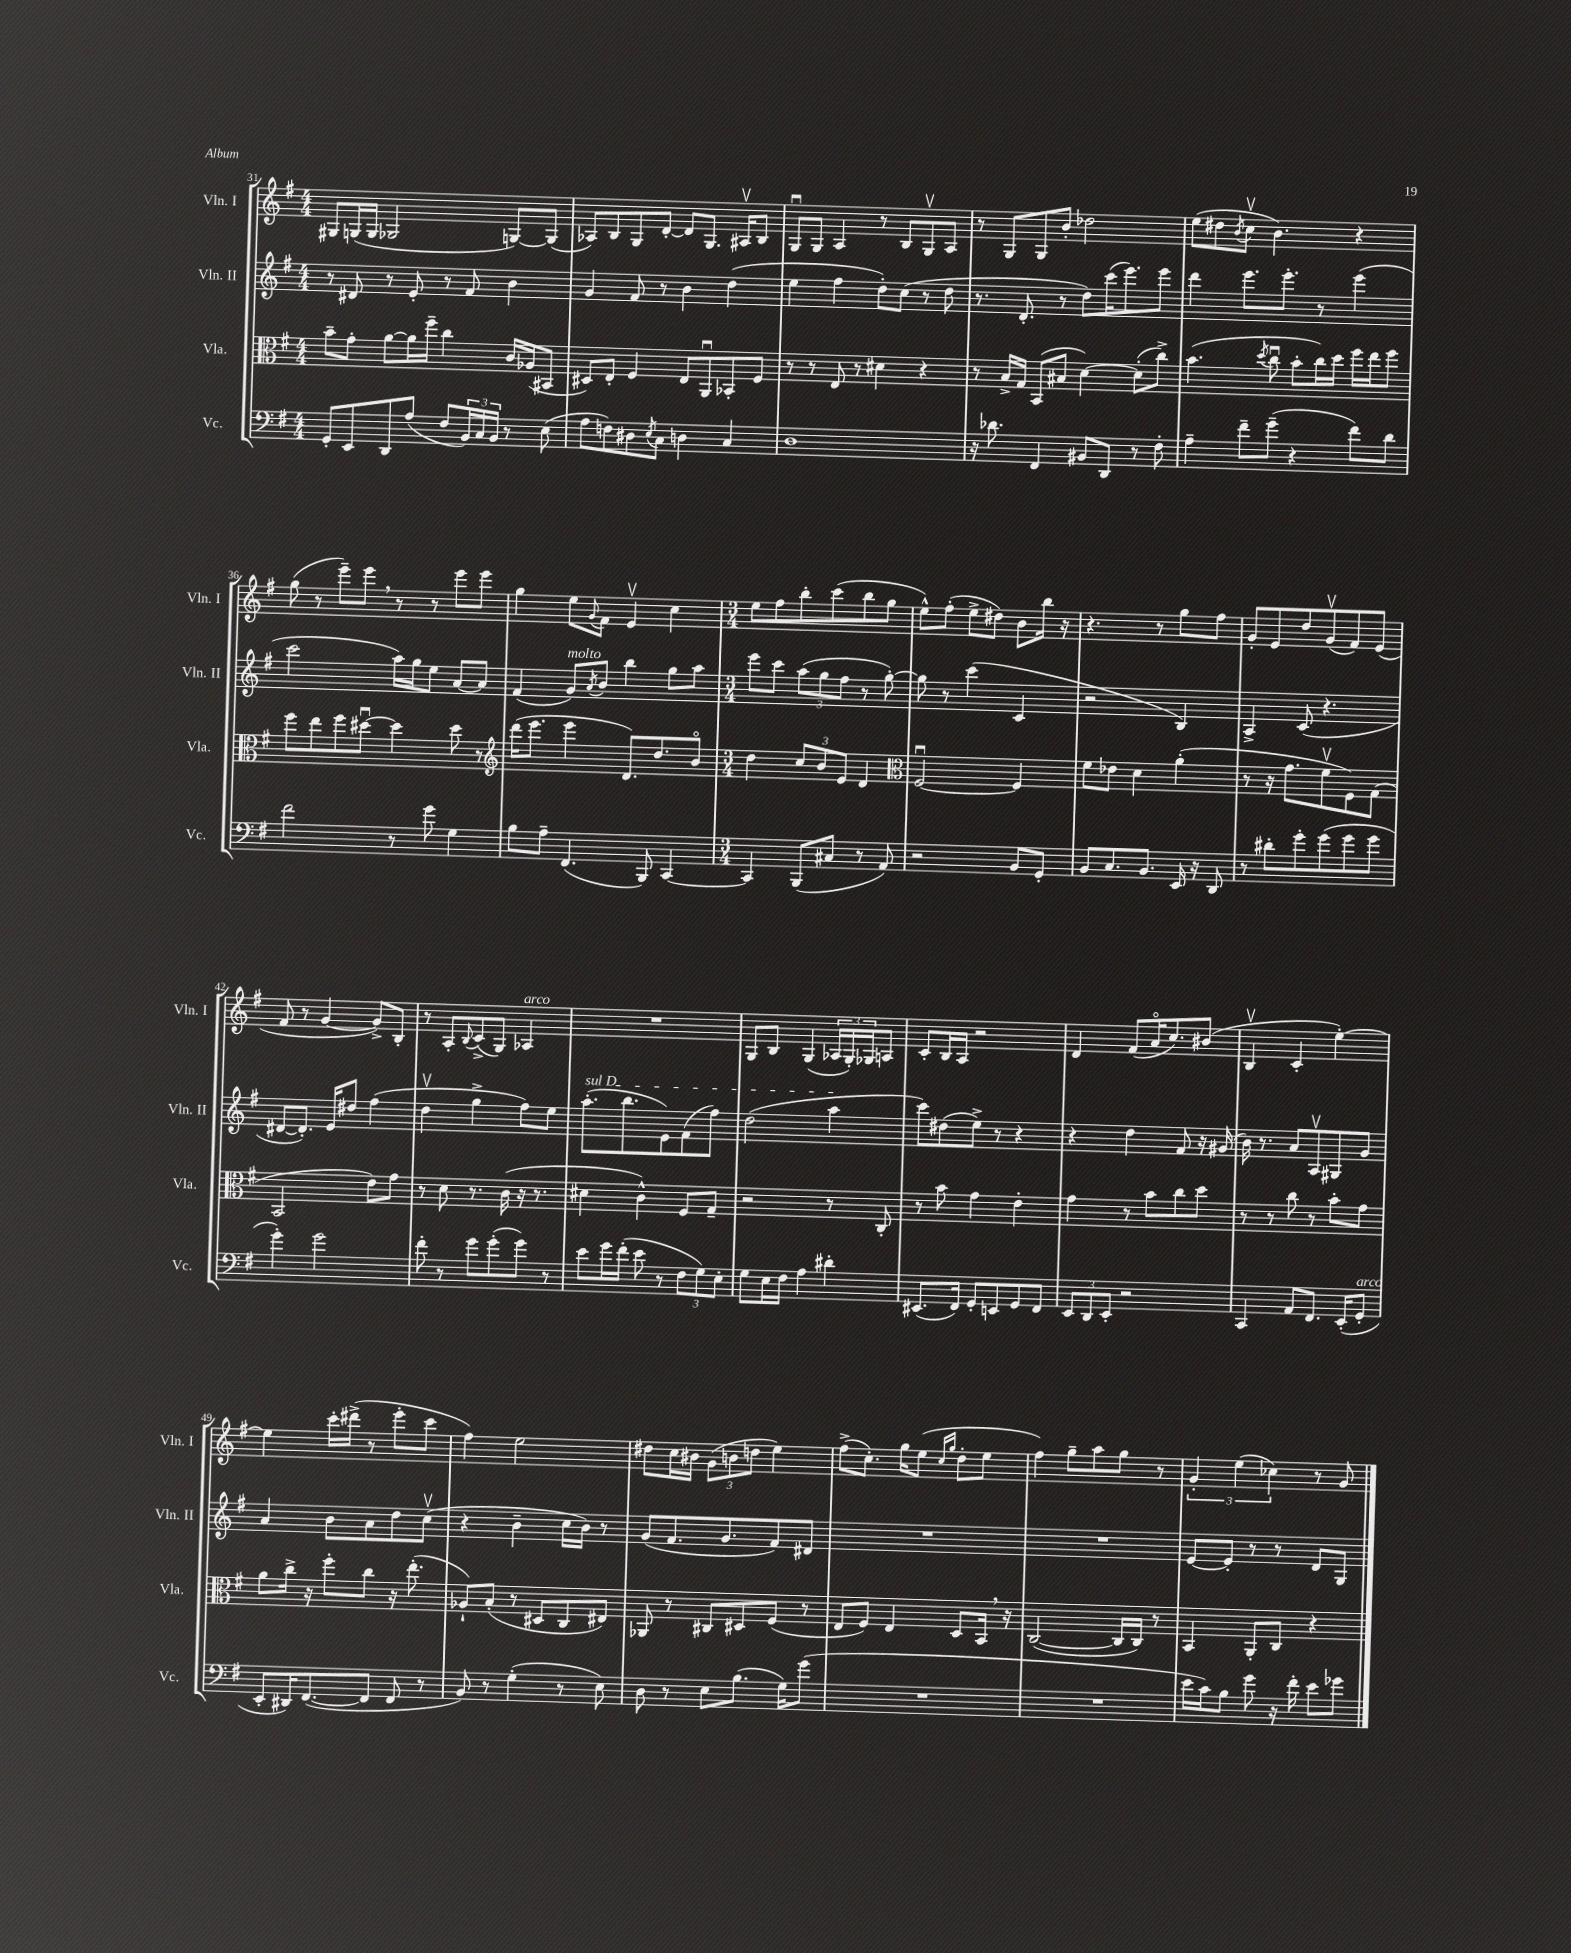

**kern	**kern	**kern	**kern
*staff4	*staff3	*staff2	*staff1
*clefF4	*clefC3	*clefG2	*clefG2
*k[f#]	*k[f#]	*k[f#]	*k[f#]
*M4/4	*M4/4	*M4/4	*M4/4
8GG'/L	8b~\L	8r	8G#/L
8EE/	8g'\J	8d#/	(16G/L
.	.	.	16G/JJ
8DD/	[8a\L	8r	2G-/
(8A/J	16a\]L	8e'/	.
.	16ff#~\JJ	.	.
8F#/L	4cc\	8r	.
24BB/L)	.	8f#/	.
24C/	.	.	.
24BB/JJ	.	.	.
8r	16c/LL	4b\	[8G/L)
.	(16A-/J	.	.
(8E\	8BB#/J	.	(8G/]J
=	=	=	=
8A\L	8D#/L)	4g/	8A-/L)
8F\)	8E'/J	.	8B/
8D#\	4F#/	8f#/	8G/
8qE/	.	.	.
8C\J	.	8r	[8d'/J
4D\	8E/L	4b\	8d/]L
.	8AAu/	.	8.G/J
4C/	8BB-'/	(4dd\	.
.	.	.	16A#v/LK
.	8F#/J	.	8B/J
=	=	=	=
1D	8r	4ee\	8Gu/L
.	8r	.	8G/J
.	8E/	4ff#\	4A/
.	8r	.	.
.	4d#\	8dd'\L)	8r
.	.	(8cc\J	8B/L
.	4r	8r	8Gv/
.	.	8dd\	8A/J
=	=	=	=
16r	8r	8.r	8r
8.d-\	.	.	.
.	16B^/LL	.	8G/L
.	16G/JJ	8.d'/	.
4FF#/	(8BB/L	.	8G/
.	8B#/J	8r	8b'/J
8BB#/L	[4d\)	8dd\L)	2dd-\
8DD/J	.	(16ccc\K	.
.	.	8.eee\)	.
8r	(8d'\]L	.	.
8F#'\	8cc^\J)	8eee\J	.
=	=	=	=
4A~\	(4.b\	4ddd\	(8ee\L
.	.	.	8dd#\
.	.	.	8qb/
8f#~\L	.	8.eee\L	8ccv\J
.	8qdd/	.	.
(8g~\J	8ccu\	.	4.b\)
.	.	8.eee'\J	.
4r	8b'\L	.	.
.	16cc\L)	8r	.
.	16dd\JJ	.	.
8f#\L)	16ff#\LL	(4eee\	4r
.	16ee\J	.	.
8d\J	8ff#\J	.	.
=	=	=	=
2f#\	8ff#\L	2ccc\	(8gg\
.	8ee\	.	8r
.	8ff#\	.	8eee~\L)
.	[8dd#u\J	.	8eee\J
8r	4dd#\]	16aa\LL)	8r
.	.	16gg\J	.
8g\	.	8ee\J	8r
4G\	8dd#\	[8a/L	8eee\L
.	8r	8a/]J	8eee\J
=	=	=	=
*	*clefG2	*	*
8B\L	(16ddd\LK	(4f#/	4gg\
.	8.eee\J	.	.
8A~\J	.	.	.
(4.FF#/	4eee\	8g/L)	8ee\L
.	.	8qa/	8qqg/
.	.	8b/J	8f#\J
.	8.d/L)	4bb\	4ev/
8BBB/)	.	.	.
.	8.dd/	.	.
[4CC/	.	8gg\L	4cc\
.	8bo/J	8aa\J	.
=	=	=	=
*M3/4	*M3/4	*M3/4	*M3/4
4CC/]	4dd\	8eee\L	8ee\L
.	.	8ccc\J	8ff#\
(8BBB/L	12cc/L	(12aa\L	8bb'\
.	12b/	12gg\	.
8C#/J	.	.	(8ccc\
.	12e/J	12ff#\J	.
8r	4d/	8r	8bb\
8AA/)	.	[8gg'\)	8gg\J
=	=	=	=
*	*clefC3	*	*
2r	[2F#u/	8gg\]	8ee^^\L)
.	.	8r	(8ff#'\J
.	.	(4ccc\	8ee^\L
.	.	.	8dd#\J)
8BB/L	4F#/]	4c/	8b\L
8GG'/J	.	.	16bb\Jk
.	.	.	16r
=	=	=	=
8BB/L	8f#\L	2r	4.r
8.C/	8e-\J	.	.
.	4d\	.	.
8.BB/J	.	.	.
.	.	.	8r
16EE/	(4a'\	4B/)	8gg\L
16r	.	.	.
8DD/	.	.	8ff#\J
=	=	=	=
8r	8r	4A^/	8g'/L
8d#'\L	16r	.	8e/
.	8.g\L	.	.
8g'\	.	(8c/	8dd/
(8g\	8f#v\	4.r	(8gv/
8g\	8F#\)	.	8f#/)
8g\J	(8G\J	.	(8e/J
=	=	=	=
4g'\)	2BB/	[8d#/L	8f#/
.	.	8.d#'/]J)	8r
2g\	.	.	[4g/
.	.	16e/LK	.
.	.	8dd#/J	.
.	8e\L)	(4ff#\	8g^/]L)
.	8g\J	.	8B'/J
=	=	=	=
8f#'\	8r	4ddv\	8r
8r	8d\	.	8A'/L
.	.	.	8qqB/
8g\L	8.r	4gg^\	(8c^/
(8g'\	.	.	8G/J)
.	(16c\	.	.
8g\J)	16r	8ff#\L)	4A-/
.	8.r	.	.
8r	.	8ee\J	.
=	=	=	=
8e\L	4d#\	(8.aa'\L	2.r
16g\L	.	.	.
(16f#'\JJ	.	8.bb\	.
8e\	4c^^\)	.	.
8r	.	8e\)	.
12F#\L	8F#/L	(8f#\	.
12G\)	.	.	.
.	8G~/J	8ff#\J)	.
12E'\J	.	.	.
=	=	=	=
8G\L	2r	(2dd\	8G/L
16E\L	.	.	8B/J
16F#\JJ	.	.	.
4A\	.	.	(4G/
4d#'\	8r	4aa\	24A-/LL
.	.	.	24G'/)
.	.	.	24G-/J
.	8C'/	.	8A/J
=	=	=	=
(8.EE#/L	8r	8ccc\L)	8c'/L
.	8b\	(8dd#\	16B/L
16FF#/Jk)	.	.	16A/JJ
8GG'/L	4g\	8ee^\J)	2r
8EE/	.	8r	.
8GG/	4e'\	4r	.
8FF#/J	.	.	.
=	=	=	=
12EE/L	4g\	4r	4d/
12DD/	.	.	.
12EE'/J	.	.	.
2r	8r	4dd\	(8f#/L
.	8b\L	.	16ao/K
.	.	.	8.cc/)
.	8cc\	8f#/	.
.	8dd\J	16r	(8b#/J
.	.	(16g#/	.
=	=	=	=
4CC/	8r	16b\)	4Bv/
.	.	8.r	.
.	8r	.	.
8AA/L	8cc\	8a/L	4c'/
8.FF#/J	8r	8Av/	.
.	8b'\L	8G#/	[4ee'\)
(16EE'/LK	.	.	.
8GG'/J	8g\J	8g/J	.
=	=	=	=
8EE'/L	8a\L	4a/	4ee\]
16DD#/K)	16cc^\Jk	.	.
([8.FF#/	16r	.	.
.	8ff#'\L	8b\L	16ccc'\LL
.	.	.	(16ddd#^\JJ
8FF#/]J	8cc\J	8a\	8r
8FF#/	16r	8dd\	8eee'\L
.	(8.ee'\	.	.
8r	.	(8ccv\J	8ccc\J
=	=	=	=
8BB/)	8A-`/L)	4r	4ff#\)
8r	(8B'/J	.	.
(4G'\	8r	4b~\	2ee\
.	8D#/L	.	.
8r	8C/	16cc\LL	.
.	.	16b\JJ)	.
8E\)	8E#/J)	8r	.
=	=	=	=
8D\	8AA-/	(8g/L	8dd#\L
8r	8r	8.f#/	16cc\L
.	.	.	16b#\JJ
8E\L	8C#/L	.	(12g\L
.	.	8.g/	.
.	.	.	12b\
(8.B\J	8D#/	.	.
.	.	.	12dd\J
.	(8F#/J	8f#/)	4ee\)
16G\LK)	.	.	.
(8g\J	8r	8d#/J	.
=	=	=	=
2.r	8E/L	2.r	(8ff#^\L
.	8F#/J)	.	8.cc'\J)
.	4E/	.	.
.	.	.	16gg\LK
.	.	.	(8ee\J
.	.	.	16qqcc/LL
.	.	.	16qqgg/JJ
.	8D/L	.	8dd'\L
.	16BB/Jk	.	8ee\J
.	16r	.	.
=	=	=	=
2.r	([2C/	2.r	4ff#\)
.	.	.	8gg~\L
.	.	.	8aa\
.	16C/]LL	.	8gg\J
.	16C/JJ)	.	.
.	8r	.	8r
=	=	=	=
16e\LL	4BB/	[8e/L	6g'/
16c\J)	.	.	.
8B\J	.	8e'/]J	.
.	.	.	(6ee\
8g\	8AA'/L	8r	.
.	.	.	6cc-\)
16r	8C/J	8r	.
16f#'\	.	.	.
8e\L	4r	8d/L	8r
8g-\J	.	8G/J	8g/
==	==	==	==
*-	*-	*-	*-
